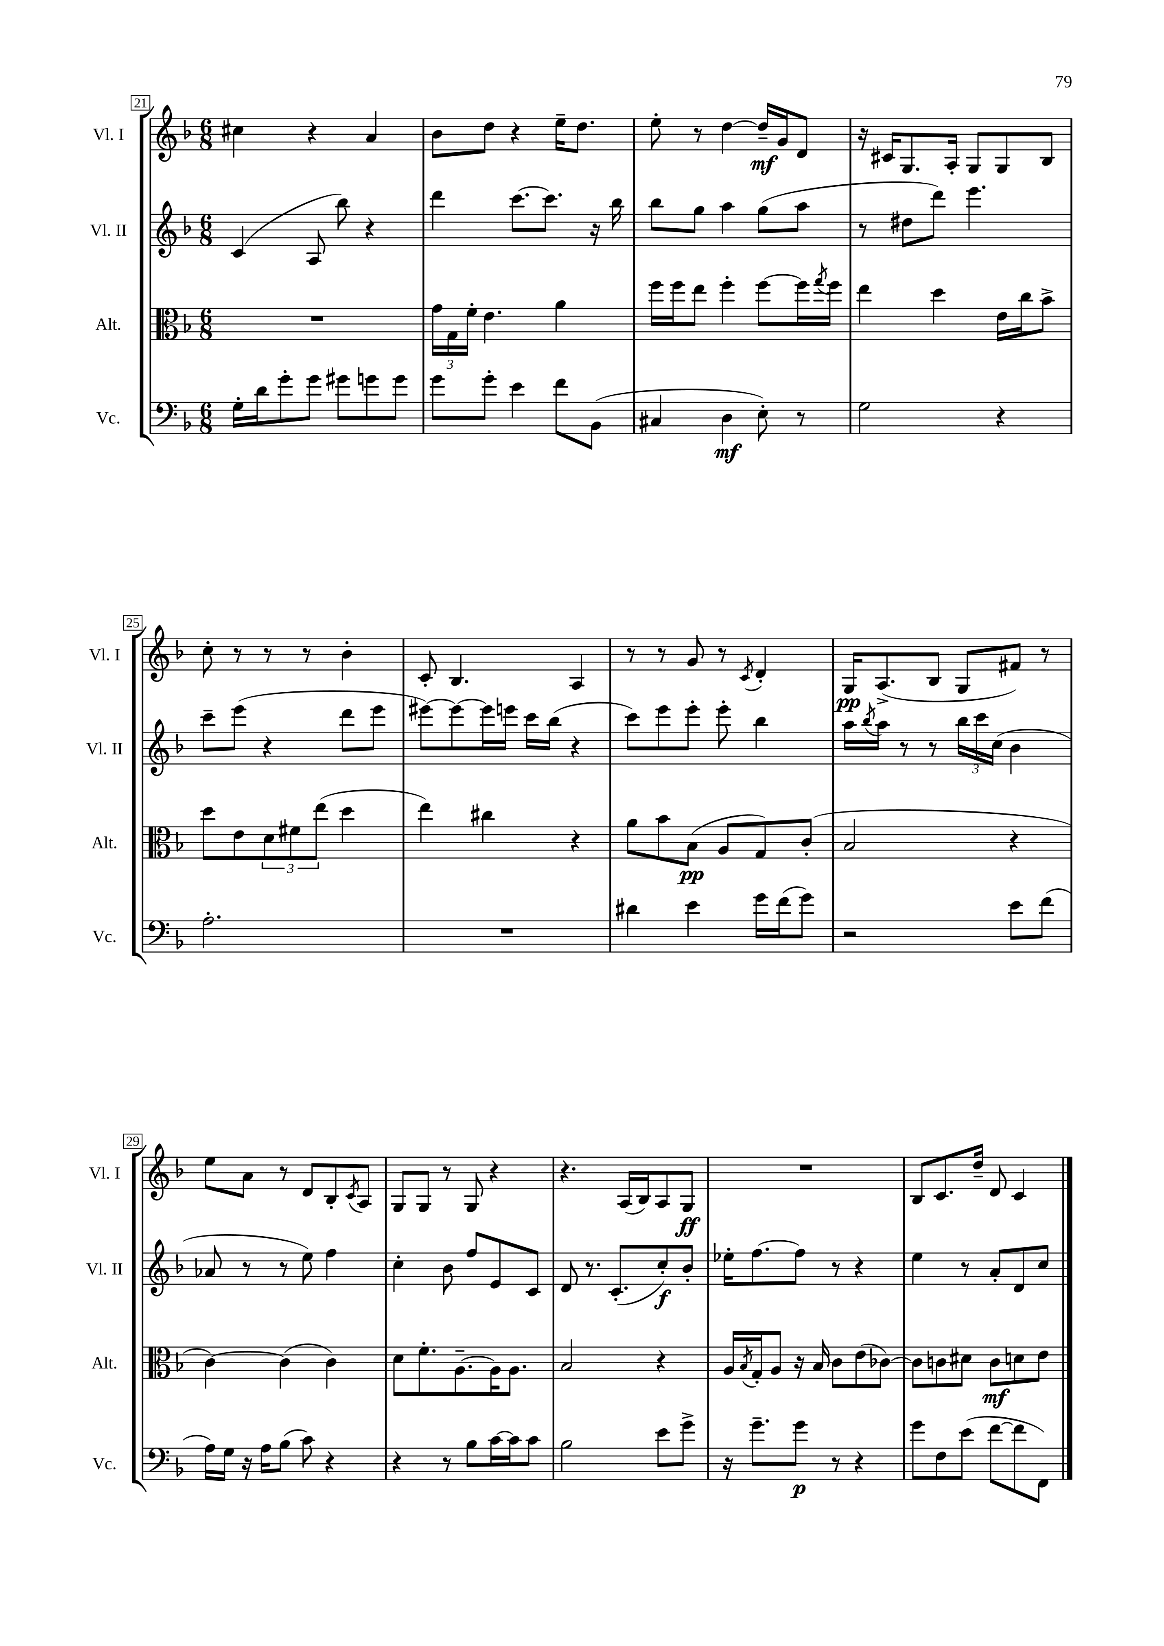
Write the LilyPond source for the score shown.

<<
\new StaffGroup <<
\new Staff = "s0" \with { instrumentName = "Vl. I" shortInstrumentName = "Vl. I" } {
    \clef treble \key f \major \numericTimeSignature \time 6/8
    cis''4 r4 a'4 |
    bes'8 d''8 r4 e''16-- d''8. |
    e''8-. r8 d''4~ d''16--\mf g'16 d'8 |
    r16 cis'16 g8. a16-. g8 g8 bes8 |
    c''8-. r8 r8 r8 bes'4-. |
    c'8-. bes4. a4 |
    r8 r8 g'8 r8 \acciaccatura { c'8 } d'4-. |
    g16\pp a8.->( bes8 g8 fis'8) r8 |
    e''8 a'8 r8 d'8 bes8-. \acciaccatura { c'8 } a8 |
    g8 g8 r8 g8 r4 |
    r4. a16( bes16) a8 g8\ff |
    R2. |
    bes8 c'8. d''16-- d'8 c'4 \bar "|." |
}
\new Staff = "s1" \with { instrumentName = "Vl. II" shortInstrumentName = "Vl. II" } {
    \clef treble \key f \major \numericTimeSignature \time 6/8
    c'4( a8 bes''8) r4 |
    d'''4 c'''8.~ c'''8. r16 bes''16 |
    bes''8 g''8 a''4 g''8( a''8 |
    r8 dis''8 d'''8) e'''4. |
    c'''8-- e'''8( r4 d'''8 e'''8 |
    eis'''8~) eis'''8~ eis'''16 e'''16 c'''16 bes''16( r4 |
    c'''8) e'''8 e'''8-. e'''8-. bes''4 |
    a''16 \acciaccatura { bes''8 } a''16 r8 r8 \tuplet 3/2 { bes''16 c'''16 c''16( } bes'4 |
    aes'8 r8 r8 e''8) f''4 |
    c''4-. bes'8 f''8 e'8 c'8 |
    d'8 r8. c'8.-.( c''8-.\f) bes'8-. |
    ees''16-. f''8.~ f''8 r8 r4 |
    e''4 r8 a'8-. d'8 c''8 \bar "|." |
}
\new Staff = "s2" \with { instrumentName = "Alt." shortInstrumentName = "Alt." } {
    \clef alto \key f \major \numericTimeSignature \time 6/8
    R2. |
    \tuplet 3/2 { g'16 g16 f'16-. } e'4. a'4 |
    f''16 f''16 e''8 f''4-. f''8~ f''16 \acciaccatura { g''8 } f''16 |
    e''4 d''4 e'16 c''16 bes'8-> |
    d''8 e'8 \tuplet 3/2 { d'8 fis'8 e''8( } d''4 |
    e''4) cis''4 r4 |
    a'8 bes'8 bes8\pp( a8 g8) c'8-.( |
    bes2 r4 |
    c'4~) c'4( c'4) |
    d'8 f'8.-. a8.~-- a16 a8. |
    bes2 r4 |
    a16 \acciaccatura { bes8 } g16-. a8 r16 bes16 c'8 e'8( ces'8~) |
    ces'8 c'8 dis'8 c'8\mf d'8 e'8 \bar "|." |
}
\new Staff = "s3" \with { instrumentName = "Vc." shortInstrumentName = "Vc." } {
    \clef bass \key f \major \numericTimeSignature \time 6/8
    g16-. d'16 g'8-. g'8 gis'8 g'8 g'8 |
    g'8 g'8-. e'4 f'8 bes,8( |
    cis4 d4\mf e8-.) r8 |
    g2 r4 |
    a2.-. |
    R2. |
    dis'4 e'4 g'16 f'16( g'8) |
    r2 e'8 f'8( |
    a16) g16 r16 a16 bes8( c'8) r4 |
    r4 r8 bes8 c'16~ c'16 c'8 |
    bes2 e'8 g'8-> |
    r16 g'8.-- g'8\p r8 r4 |
    g'8 f8 e'8( f'8~ f'8 f,8) \bar "|." |
}
>>
>>
\layout { \context { \Score currentBarNumber = #21 \override BarNumber.stencil = #(make-stencil-boxer 0.1 0.3 ly:text-interface::print) } }
